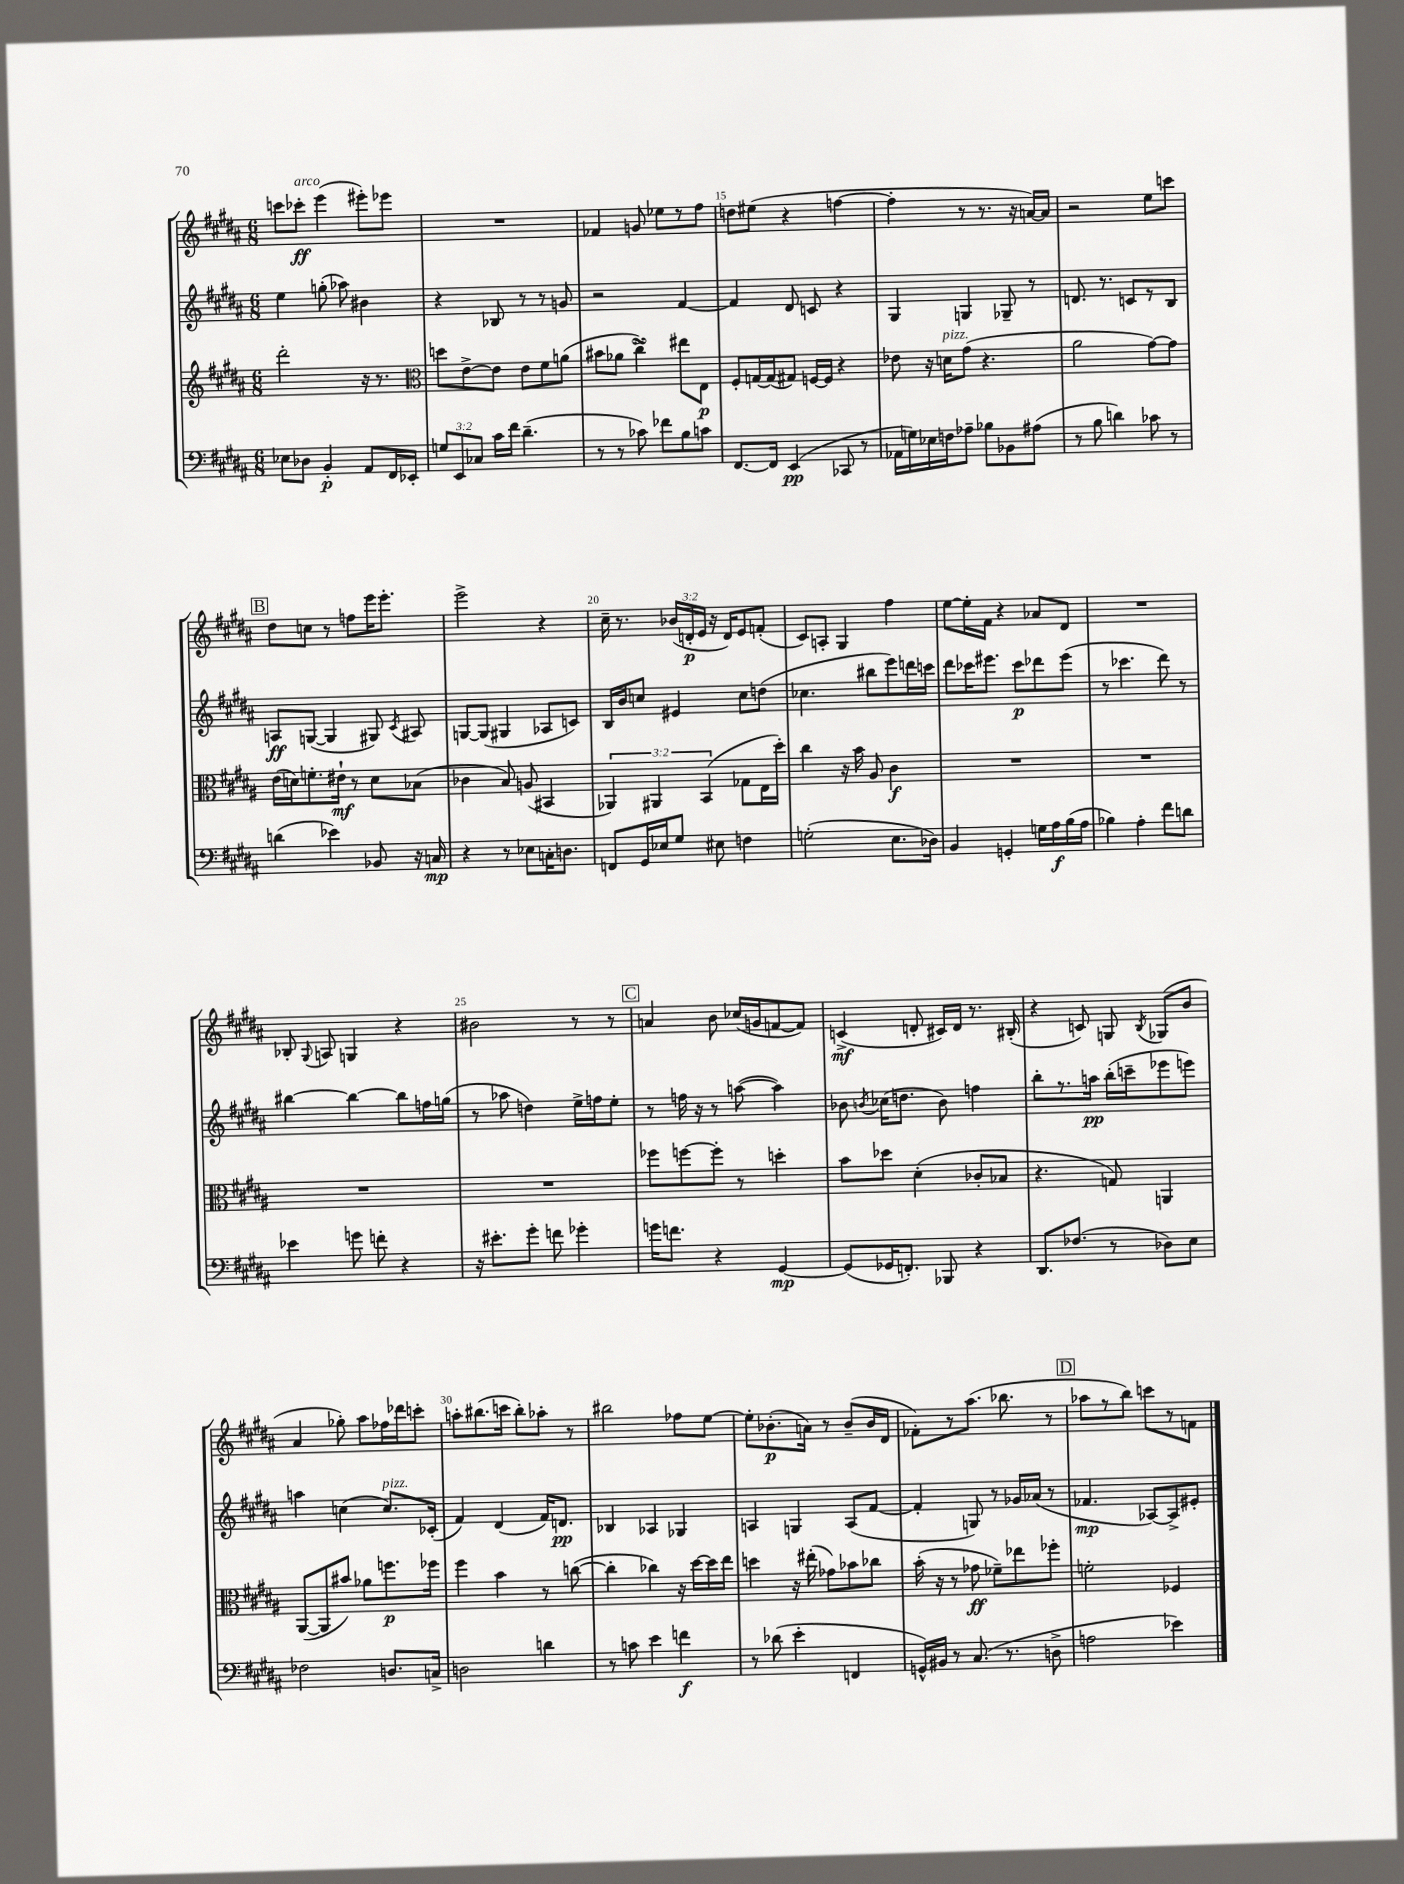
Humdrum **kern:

**kern	**kern	**kern	**kern
*staff4	*staff3	*staff2	*staff1
*clefF4	*clefG2	*clefG2	*clefG2
*k[f#c#g#d#a#]	*k[f#c#g#d#a#]	*k[f#c#g#d#a#]	*k[f#c#g#d#a#]
*M6/8	*M6/8	*M6/8	*M6/8
8E-	2ddd#'	4ee	8ccc
8D-	.	.	8ccc-'
4BB'	.	(8gg'	(4eee
.	.	8aa-)	.
8AA#	16r	4b#	8eee#')
.	8.r	.	.
16FF#	.	.	8eee-
16EE-'	.	.	.
=	=	=	=
*	*clefC3	*	*
12G	8dd	4r	2.r
12EE	.	.	.
.	[8e^	.	.
12C-	.	.	.
16c#	8e]	8B-	.
16f#	.	.	.
(4.d#~	8e	8r	.
.	8f#	8r	.
.	(8a	8g	.
=	=	=	=
8r	8b#	2r	4f-
8r	8a-	.	.
8c-)	4cc#^)	.	8g
8f-	.	.	8ee-
8B	8ee#	[4f#	8r
8c	8E	.	8ff#
=	=	=	=
[8.FF#	8F#'	4f#]	8dd
.	[16G	.	(8ee#
16FF#]	(16G]	.	.
(4EE	8G#)	8d#	4r
.	[16F	8c	.
.	16F]	.	.
8CC-	4r	4r	[4ff
8r	.	.	.
=	=	=	=
16AA-	8e-	4G#	4ff']
16G)	.	.	.
16E-	16r	.	.
16F	16d	.	.
8A-~	(8g#	4G	8r
8B-	4.r	.	8.r
8BB-	.	8G-~	.
.	.	.	16r
(8A#	.	8r	[16a)
.	.	.	16a]
=	=	=	=
8r	2a#	8.d	2r
8B	.	.	.
.	.	8.r	.
4d)	.	.	.
.	.	8c	.
8c-	[8g#)	8r	8ee
8r	8g#]	8B	8ccc
=	=	=	=
(4d	(16e	8A	8dd#
.	16d)	.	.
.	8.f'	([8G	8cc
4e-)	.	4G]	8r
.	16e#`	.	.
.	8r	.	8ff
8BB-	8d	8G#)	16eee
.	.	.	8.eee'
.	.	8qc#	.
16r	(8B-	8A#	.
16C	.	.	.
=	=	=	=
4r	4c-	[8G	2eee^
.	.	(8G]	.
8r	8B)	4G#	.
8E-	(8A	.	.
16C'	4BB#	8A-	4r
8.D	.	.	.
.	.	8c)	.
=	=	=	=
8FF	6AA-)	16B	16cc#~
.	.	16b	8.r
16GG#	.	8cc	.
.	6AA#	.	.
16E-	.	.	.
8G#	.	4e#	(24b-
.	.	.	24d'
.	(6BB	.	24e
8E#	.	.	16r
.	.	.	16d)
4F	8G-	8cc	8e
.	16E	(8dd	(8f'
.	16dd#')	.	.
=	=	=	=
(2G'	4cc#	4.cc-	8c#)
.	.	.	8A'
.	16r	.	4G#
.	16b	.	.
.	8A#	8bb#	.
8.E	4c#	8eee)	4ff#
.	.	16ddd	.
16D-)	.	16ccc	.
=	=	=	=
4BB	2.r	8ddd#	[8ee
.	.	16ccc-	16ee']
.	.	8.eee#	16f#
4GG'	.	.	4r
.	.	8ccc-	.
16G	.	8ddd-	8a-
16A#	.	.	.
(16B	.	(8eee#	8d#
16A#	.	.	.
=	=	=	=
4B-)	2.r	8r	2.r
.	.	4.ccc-	.
4A#'	.	.	.
8f#	.	8ddd#)	.
8d	.	8r	.
=	=	=	=
4e-	2.r	[4bb#	8B-'
.	.	.	8qqG#
.	.	.	8A
8g	.	4bb#_	4G
8f'	.	.	.
4r	.	8bb#]	4r
.	.	16ff	.
.	.	(16gg	.
=	=	=	=
16r	2.r	8r	2b#
8.e#'	.	.	.
.	.	8aa-	.
8g#'	.	4dd)	.
8f	.	.	.
4g-'	.	16ee^	8r
.	.	16ff	.
.	.	8ee'	8r
=	=	=	=
16g	8ff-	8r	4a
8.f	.	.	.
.	[8ff	16ff	.
.	.	16r	.
4r	8ff']	8r	8b
.	8r	([8aa	(16cc-
.	.	.	16g
[4GG#	4dd'	4aa])	[8f
.	.	.	8f])
=	=	=	=
(8GG#]	8b	8b-	(4c^
.	.	8qb	.
16GG-	8dd-	(16cc-	.
8.FF')	.	8.dd	.
.	(4d#'	.	8d'
8BBB-	.	8b)	16c#)
.	.	.	16d
4r	8c-'	4ff	8.r
.	8B-	.	.
.	.	.	(16B#'
=	=	=	=
8.DD#	4.r	8bb'	4r
.	.	8.r	.
(8.F-	.	.	.
.	.	.	8c)
.	.	16aa	.
8r	8G)	(16bb'	8G
.	.	16ccc~	.
.	.	.	8qB
8D-)	4AA	8eee-	(8G-
8E	.	8eee)	8b
=	=	=	=
2F-	([8AA#	4aa	4a#
.	8AA#]	.	.
.	8b#)	(4cc	8gg-')
.	8a-	.	8aa#
8.D	8.ff	8.cc)	16ff-
.	.	.	16ddd-
.	.	.	8ccc'
16C^	16ff-	(16c-'	.
=	=	=	=
2D	4ff#	4f#)	8aa'
.	.	.	(8.bb#
.	4b	(4d#	.
.	.	.	16ccc
.	.	.	8bb#')
4d	8r	16f#)	8aa-'
.	.	8.d	.
.	([8cc	.	8r
=	=	=	=
8r	4cc']	4B-	2bb#
8c	.	.	.
4e	4cc-)	4A-	.
4f	16r	4G-	8ff-
.	[16dd#	.	.
.	16dd#]	.	[8ee
.	16ee	.	.
=	=	=	=
8r	4dd	4A	8ee']
(8d-	.	.	(8.b-'
4e'	16r	4G	.
.	(16ee#'	.	16a)
.	8g-)	.	8r
4FF	8b-	(8A	(8b-~
.	8cc-	[8f#	16b-
.	.	.	16d#
=	=	=	=
16GG^^)	(16b'	4f#']	8f-')
16BB#	16r	.	.
8r	8r	.	8r
(8.C#	8g-	8G)	(8.aa#
.	8f-~)	8r	.
8.r	.	.	8.bb-
.	8ee-	16g-	.
.	.	(16a-	.
8D^	8ff-'	8r	8r
=	=	=	=
2A	2f'	4.f-	8aa-
.	.	.	8r
.	.	.	8bb)
.	.	[8A-)	8ccc
4e-)	4F-	8A-^]	8r
.	.	8e#'	8f
==	==	==	==
*-	*-	*-	*-
